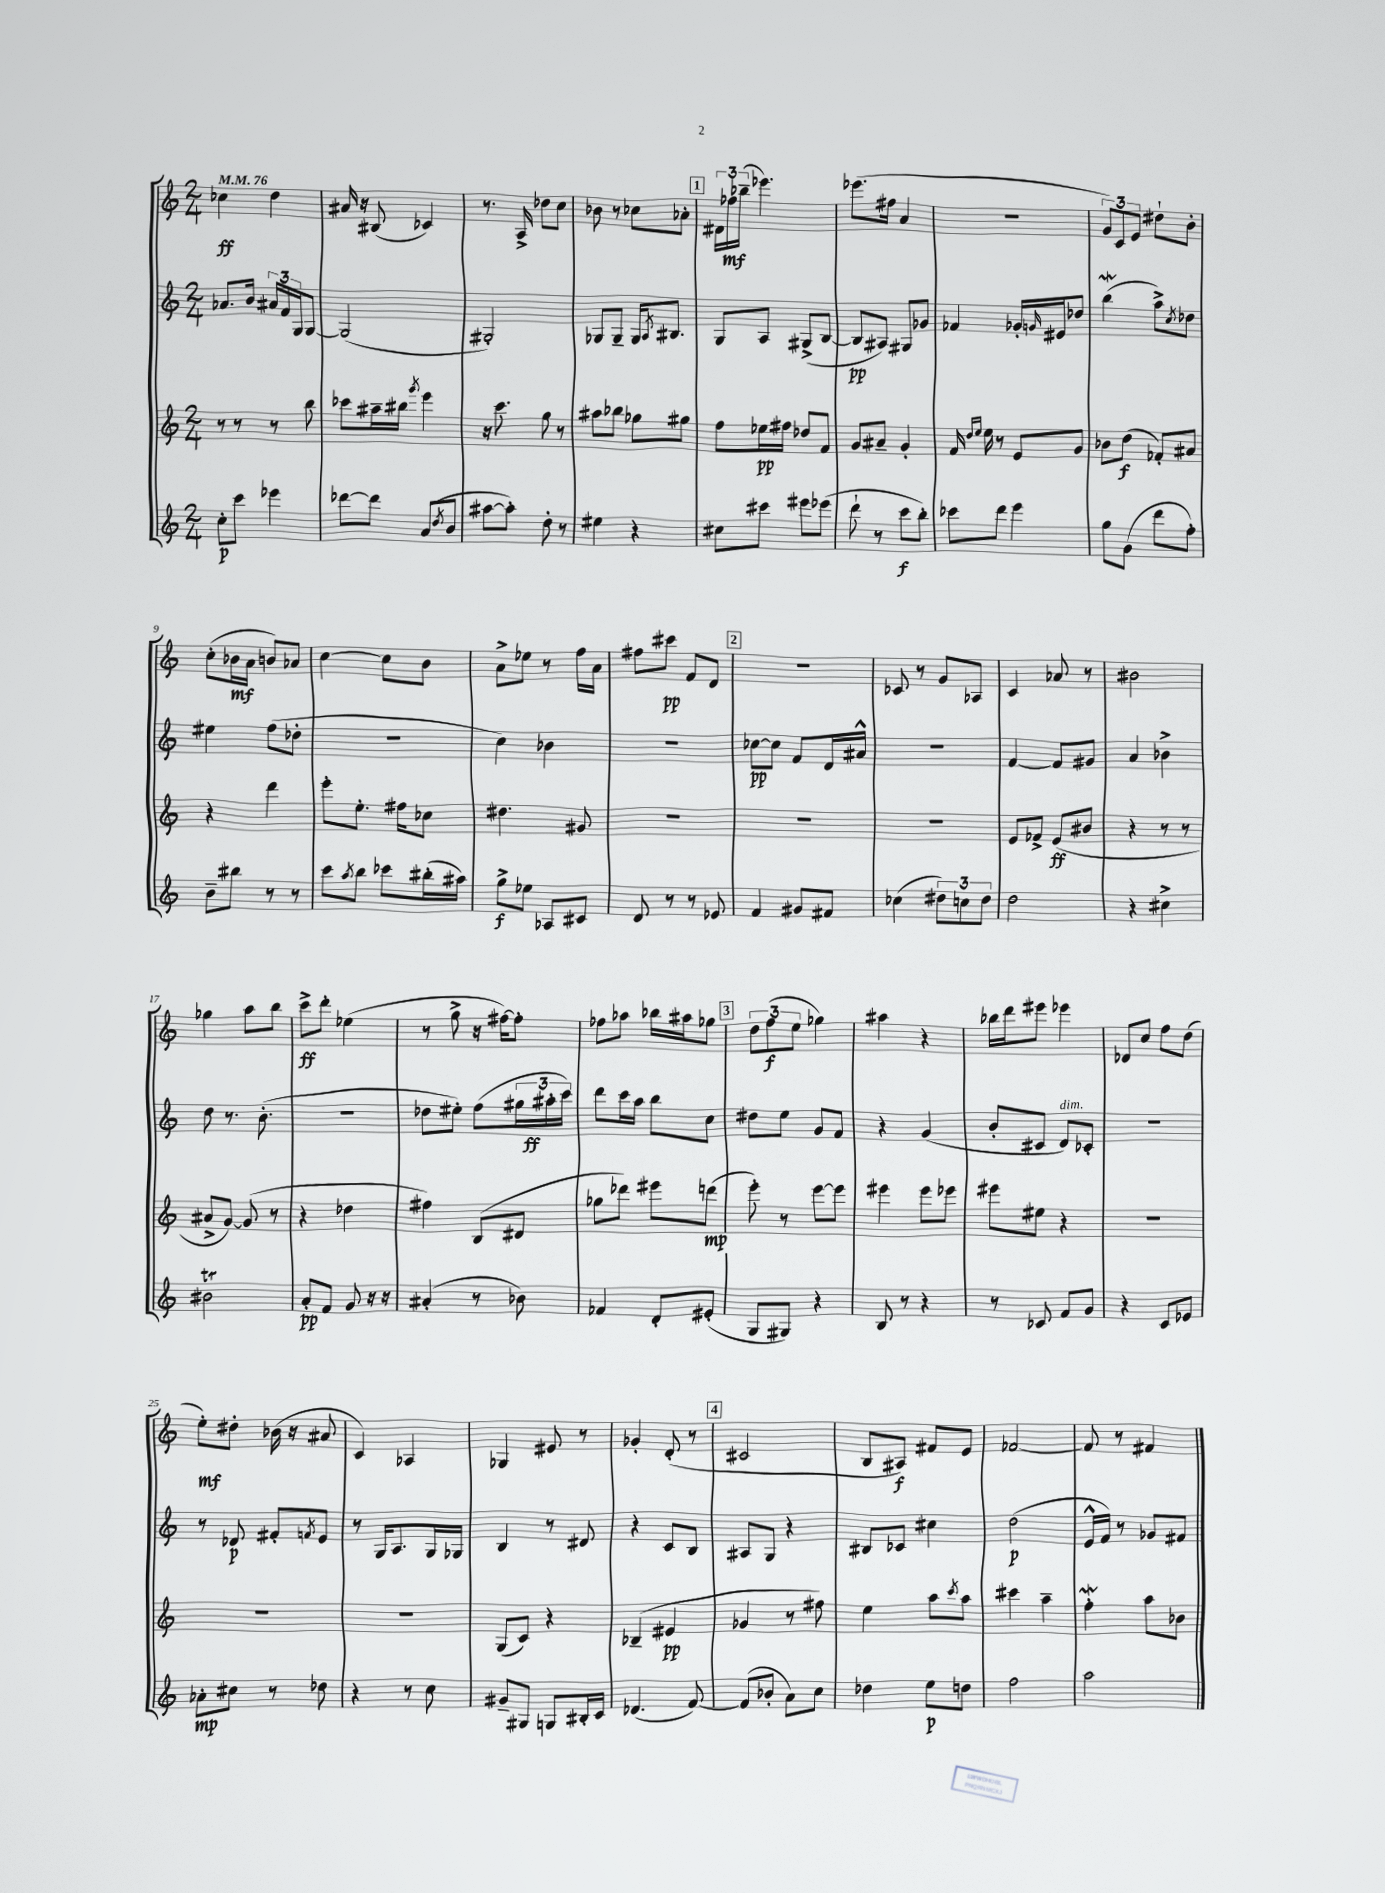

**kern	**dynam	**kern	**dynam	**kern	**dynam	**kern	**dynam
*part4	*part4	*part3	*part3	*part2	*part2	*part1	*part1
*staff4	*staff4	*staff3	*staff3	*staff2	*staff2	*staff1	*staff1
*clefG2	*	*clefG2	*	*clefG2	*	*clefG2	*
*k[]	*	*k[]	*	*k[]	*	*k[]	*
*M2/4	*	*M2/4	*	*M2/4	*	*M2/4	*
*MM76	*	*MM76	*	*MM76	*	*MM76	*
=1	=1	=1	=1	=1	=1	=1	=1
8cc'\L	p	8r	.	8.a-X/L	.	4cc-X\	ff
8ccc\J	.	8r	.	.	.	.	.
.	.	.	.	16b/Jk	.	.	.
4eee-X\	.	8r	.	24a#X/LL	.	4dd\	.
.	.	.	.	24f/	.	.	.
.	.	.	.	24G/J	.	.	.
.	.	8bb\	.	[8G/J	.	.	.
=2	=2	=2	=2	=2	=2	=2	=2
[8ddd-X\L	.	8ccc-X\L	.	(2G/]	.	16a#X/	.
.	.	.	.	.	.	16r	.
8ddd-\J]	.	16aa#X~\L	.	.	.	(8B#X/	.
.	.	16bb#X\JJ	.	.	.	.	.
.	.	8qggg/	.	.	.	.	.
(8a/L	.	4eee\	.	.	.	4c-X/)	.
8qdd/	.	.	.	.	.	.	.
8b/J	.	.	.	.	.	.	.
=3	=3	=3	=3	=3	=3	=3	=3
[8aa#X\L	.	16r	.	2G#X'/)	.	8.r	.
.	.	8.ccc\	.	.	.	.	.
8aa#'\J])	.	.	.	.	.	.	.
.	.	.	.	.	.	16A^/	.
8dd'\	.	8gg\	.	.	.	8dd-X\L	.
8r	.	8r	.	.	.	8cc\J	.
=4	=4	=4	=4	=4	=4	=4	=4
4ee#X\	.	8aa#X\L	.	8G-X/L	.	8b-X\	.
.	.	8bb-X\J	.	8G-~/J	.	8r	.
4r	.	8gg-X\L	.	16G-/KL	.	8cc-X\L	.
.	.	.	.	8qA/	.	.	.
.	.	.	.	8.B#X/J	.	.	.
.	.	8gg#X\J	.	.	.	8a-X'\J	.
!!LO:REH:place=s1:t=1
=5	=5	=5	=5	=5	=5	=5	=5
8cc#X\L	.	8ff\L	.	8G/L	.	24d#X\LL	.
.	.	.	.	.	.	24ff-X\	mf
.	.	.	.	.	.	(24bb-X~\JJ	.
8ccc#X\J	.	16ee-X\L	pp	8A/J	.	4.eee-X\)	.
.	.	16ff#X\JJ	.	.	.	.	.
8eee#X\L	.	8dd-X/L	.	(8G#X^/L	.	.	.
(8eee-X\J	.	8f/J	.	[8B/J	.	.	.
=6	=6	=6	=6	=6	=6	=6	=6
8ddd`\	.	8g/L	.	8B/L]	pp	(8.eee-X\L	.
8r	.	8a#X~/J	.	8A#X/J)	.	.	.
.	.	.	.	.	.	16ff#X\Jk	.
8ccc\L	f	4g'/	.	8G#X/L	.	4a/	.
8bb'\J)	.	.	.	8g-X/J	.	.	.
=7	=7	=7	=7	=7	=7	=7	=7
8ccc-X\L	.	16f/	.	4f-X/	.	2r	.
.	.	16qqdd/LL	.	.	.	.	.
.	.	16qqee/JJ	.	.	.	.	.
.	.	16ee\	.	.	.	.	.
8ddd\J	.	8r	.	.	.	.	.
4eee\	.	8e/L	.	16g-X'/LL	.	.	.
.	.	.	.	16qqgn/	.	.	.
.	.	.	.	16e#X/J	.	.	.
.	.	8g/J	.	8dd-X/J	.	.	.
=8	=8	=8	=8	=8	=8	=8	=8
8gg\L	.	8b-X\L	.	(4bbW\	.	12g/L)	.
.	.	.	.	.	.	12c/	.
(8g\J	.	(8dd\J	f	.	.	.	.
.	.	.	.	.	.	12e/J	.
8ddd\L	.	8f-X'/L)	.	8aa^\L)	.	8dd#X`\L	.
.	.	.	.	8qcc/	.	.	.
8ff'\J)	.	8a#X/J	.	8dd-X\J	.	8b'\J	.
!!LO:LB:g=z
=9	=9	=9	=9	=9	=9	=9	=9
8b~\L	.	4r	.	4ee#X\	.	(8cc'\L	.
8bb#X\J	.	.	.	.	.	16b-X\L	mf
.	.	.	.	.	.	16a\JJ	.
8r	.	4ddd\	.	(8ff\L	.	8bn/L)	.
8r	.	.	.	8dd-X'\J	.	8a-X/J	.
=10	=10	=10	=10	=10	=10	=10	=10
8ccc\L	.	8eee'\L	.	2r	.	[4cc\	.
8qaa/	.	.	.	.	.	.	.
8bb\J	.	8.ee'\J	.	.	.	.	.
8ccc-X\L	.	.	.	.	.	8cc\L]	.
.	.	16ff#X\KL	.	.	.	.	.
(16bb#X'\L	.	8cc-X\J	.	.	.	8b\J	.
16aa#X\JJ)	.	.	.	.	.	.	.
=11	=11	=11	=11	=11	=11	=11	=11
8gg^\L	f	4.dd#X\	.	4cc\)	.	8a^\L	.
8ee-X\J	.	.	.	.	.	8ee-X\J	.
8A-X/L	.	.	.	4b-X\	.	8r	.
8c#X/J	.	8g#X/	.	.	.	16ff\LL	.
.	.	.	.	.	.	16a\JJ	.
=12	=12	=12	=12	=12	=12	=12	=12
8d/	.	2r	.	2r	.	8ff#X\L	.
8r	.	.	.	.	.	8ccc#X\J	pp
8r	.	.	.	.	.	8f/L	.
8e-X/	.	.	.	.	.	8d/J	.
!!LO:REH:place=s1:t=2
=13	=13	=13	=13	=13	=13	=13	=13
4f/	.	2r	.	[8cc-X\L	pp	2r	.
.	.	.	.	8cc-\J]	.	.	.
8g#X/L	.	.	.	8f/L	.	.	.
8f#X/J	.	.	.	16d/L	.	.	.
.	.	.	.	16a#X^^/JJ	.	.	.
=14	=14	=14	=14	=14	=14	=14	=14
(4cc-X\	.	2r	.	2r	.	8c-X/	.
.	.	.	.	.	.	8r	.
12dd#X\L)	.	.	.	.	.	8g/L	.
12ccn\	.	.	.	.	.	.	.
.	.	.	.	.	.	8A-X/J	.
12dd#\J	.	.	.	.	.	.	.
=15	=15	=15	=15	=15	=15	=15	=15
2dd\	.	8e/L	.	[4f/	.	4c/	.
.	.	8f-X^/J	.	.	.	.	.
.	.	(8e/L	ff	8f/L]	.	8a-X/	.
.	.	8b#X/J	.	8g#X/J	.	8r	.
=16	=16	=16	=16	=16	=16	=16	=16
4r	.	4r	.	4a/	.	2b#X\	.
4cc#X^\	.	8r	.	4b-X^\	.	.	.
.	.	8r	.	.	.	.	.
!!LO:LB:g=z
=17	=17	=17	=17	=17	=17	=17	=17
2b#Xt\	.	8a#X^/L	.	8dd\	.	4gg-X\	.
.	.	[8g/J)	.	8.r	.	.	.
.	.	(8g/]	.	.	.	8aa\L	.
.	.	.	.	(8.b'\	.	.	.
.	.	8r	.	.	.	8bb\J	.
=18	=18	=18	=18	=18	=18	=18	=18
8a'/L	pp	4r	.	2r	.	8ccc^\L	ff
8f/J	.	.	.	.	.	8ddd'\J	.
8g/	.	4dd-X\	.	.	.	(4ee-X\	.
16r	.	.	.	.	.	.	.
16r	.	.	.	.	.	.	.
=19	=19	=19	=19	=19	=19	=19	=19
(4a#X'/	.	4ff#X\)	.	8dd-X\L	.	8r	.
.	.	.	.	8ee#X'\J)	.	8gg^\	.
8r	.	(8B/L	.	(8ff\L	.	16r	.
.	.	.	.	.	.	[16ff#X\KL)	.
8b-X\)	.	8d#X/J	.	24gg#X\L	.	8ff#'\J]	.
.	.	.	.	24aa#X'\	ff	.	.
.	.	.	.	24ccc\JJ)	.	.	.
=20	=20	=20	=20	=20	=20	=20	=20
4f-X/	.	8gg-X\L	.	8ddd\L	.	8ff-X\L	.
.	.	8ddd-X\J)	.	16ccc\L	.	8aa-X\J	.
.	.	.	.	16aa\JJ	.	.	.
8d'/L	.	8eee#X\L	.	8bb\L	.	16bb-X\LL	.
.	.	.	.	.	.	16aa#X\J	.
(8e#X'/J	.	(8dddn\J	mp	8cc\J	.	8gg-X\J	.
!!LO:REH:place=s1:t=3
=21	=21	=21	=21	=21	=21	=21	=21
8G/L	.	8eee'\)	.	8dd#X\L	.	12dd\L	.
.	.	.	.	.	.	(12ff\	f
8G#X/J)	.	8r	.	8ee\J	.	.	.
.	.	.	.	.	.	12ee\J	.
4r	.	[8eee\L	.	8g/L	.	4gg-X\)	.
.	.	8eee\J]	.	8f/J	.	.	.
=22	=22	=22	=22	=22	=22	=22	=22
8B/	.	4eee#X\	.	4r	.	4aa#X\	.
8r	.	.	.	.	.	.	.
4r	.	8eee#\L	.	(4g/	.	4r	.
.	.	8eee-X\J	.	.	.	.	.
=23	=23	=23	=23	=23	=23	=23	=23
8r	.	8eee#X\L	.	8b'/L	.	16bb-X\LL	.
.	.	.	.	.	.	16ddd\J	.
8c-X/	.	8ee#X\J	.	8c#X/J	.	8eee#X\J	.
!	!	!	!	!LO:TX:a:i:t=dim.	!	!	!
8f/L	.	4r	.	8d/L)	.	4eee-X\	.
8g/J	.	.	.	8c-X'/J	.	.	.
=24	=24	=24	=24	=24	=24	=24	=24
4r	.	2r	.	2r	.	8d-X/L	.
.	.	.	.	.	.	8cc/J	.
8c/L	.	.	.	.	.	8ff\L	.
8e-X/J	.	.	.	.	.	(8dd\J	.
!!LO:LB:g=z
=25	=25	=25	=25	=25	=25	=25	=25
8a-X'\L	mp	2r	.	8r	.	8ee'\L)	mf
8cc#X\J	.	.	.	8d-X/	p	8dd#X'\J	.
8r	.	.	.	8f#X'/L	.	(16b-X\	.
.	.	.	.	.	.	16r	.
.	.	.	.	8qfn/	.	.	.
8dd-X\	.	.	.	8e/J	.	8a#X/	.
=26	=26	=26	=26	=26	=26	=26	=26
4r	.	2r	.	8r	.	4c/)	.
.	.	.	.	16G/KL	.	.	.
.	.	.	.	8.A/	.	.	.
8r	.	.	.	.	.	4A-X/	.
8cc\	.	.	.	16G/L	.	.	.
.	.	.	.	16G-X/JJ	.	.	.
=27	=27	=27	=27	=27	=27	=27	=27
8g#X~/L	.	(8G/L	.	4B/	.	4G-X/	.
8G#X/J	.	8c/J)	.	.	.	.	.
8Gn/L	.	4r	.	8r	.	8e#X/	.
16B#X'/L	.	.	.	8d#X/	.	8r	.
16c/JJ	.	.	.	.	.	.	.
=28	=28	=28	=28	=28	=28	=28	=28
(4.d-X/	.	(4B-X~/	.	4r	.	4g-X'/	.
.	.	4e#X/	pp	8c/L	.	(8d'/	.
[8f/)	.	.	.	8B/J	.	8r	.
!!LO:REH:place=s1:t=4
=29	=29	=29	=29	=29	=29	=29	=29
(8f/L]	.	4g-X/	.	8A#X/L	.	2c#X/	.
8b-X'/J	.	.	.	8G/J	.	.	.
8a\L)	.	8r	.	4r	.	.	.
8cc\J	.	8ff#X\)	.	.	.	.	.
=30	=30	=30	=30	=30	=30	=30	=30
4dd-X\	.	4ee\	.	8B#X/L	.	8B/L	.
.	.	.	.	8c-X/J	.	8A#X/J)	f
8ee\L	p	8aa\L	.	4cc#X\	.	8f#X/L	.
.	.	8qccc/	.	.	.	.	.
8ddn\J	.	8aa\J	.	.	.	8e/J	.
=31	=31	=31	=31	=31	=31	=31	=31
2ff\	.	4ccc#X\	.	(2dd\	p	[2f-X/	.
.	.	4aa~\	.	.	.	.	.
=32	=32	=32	=32	=32	=32	=32	=32
2aa\	.	4ffw'\	.	16e^^/LL	.	8f-/]	.
.	.	.	.	16f/JJ)	.	.	.
.	.	.	.	8r	.	8r	.
.	.	8aa\L	.	8g-X/L	.	4f#X/	.
.	.	8b-X\J	.	8f#X/J	.	.	.
==	==	==	==	==	==	==	==
*-	*-	*-	*-	*-	*-	*-	*-
